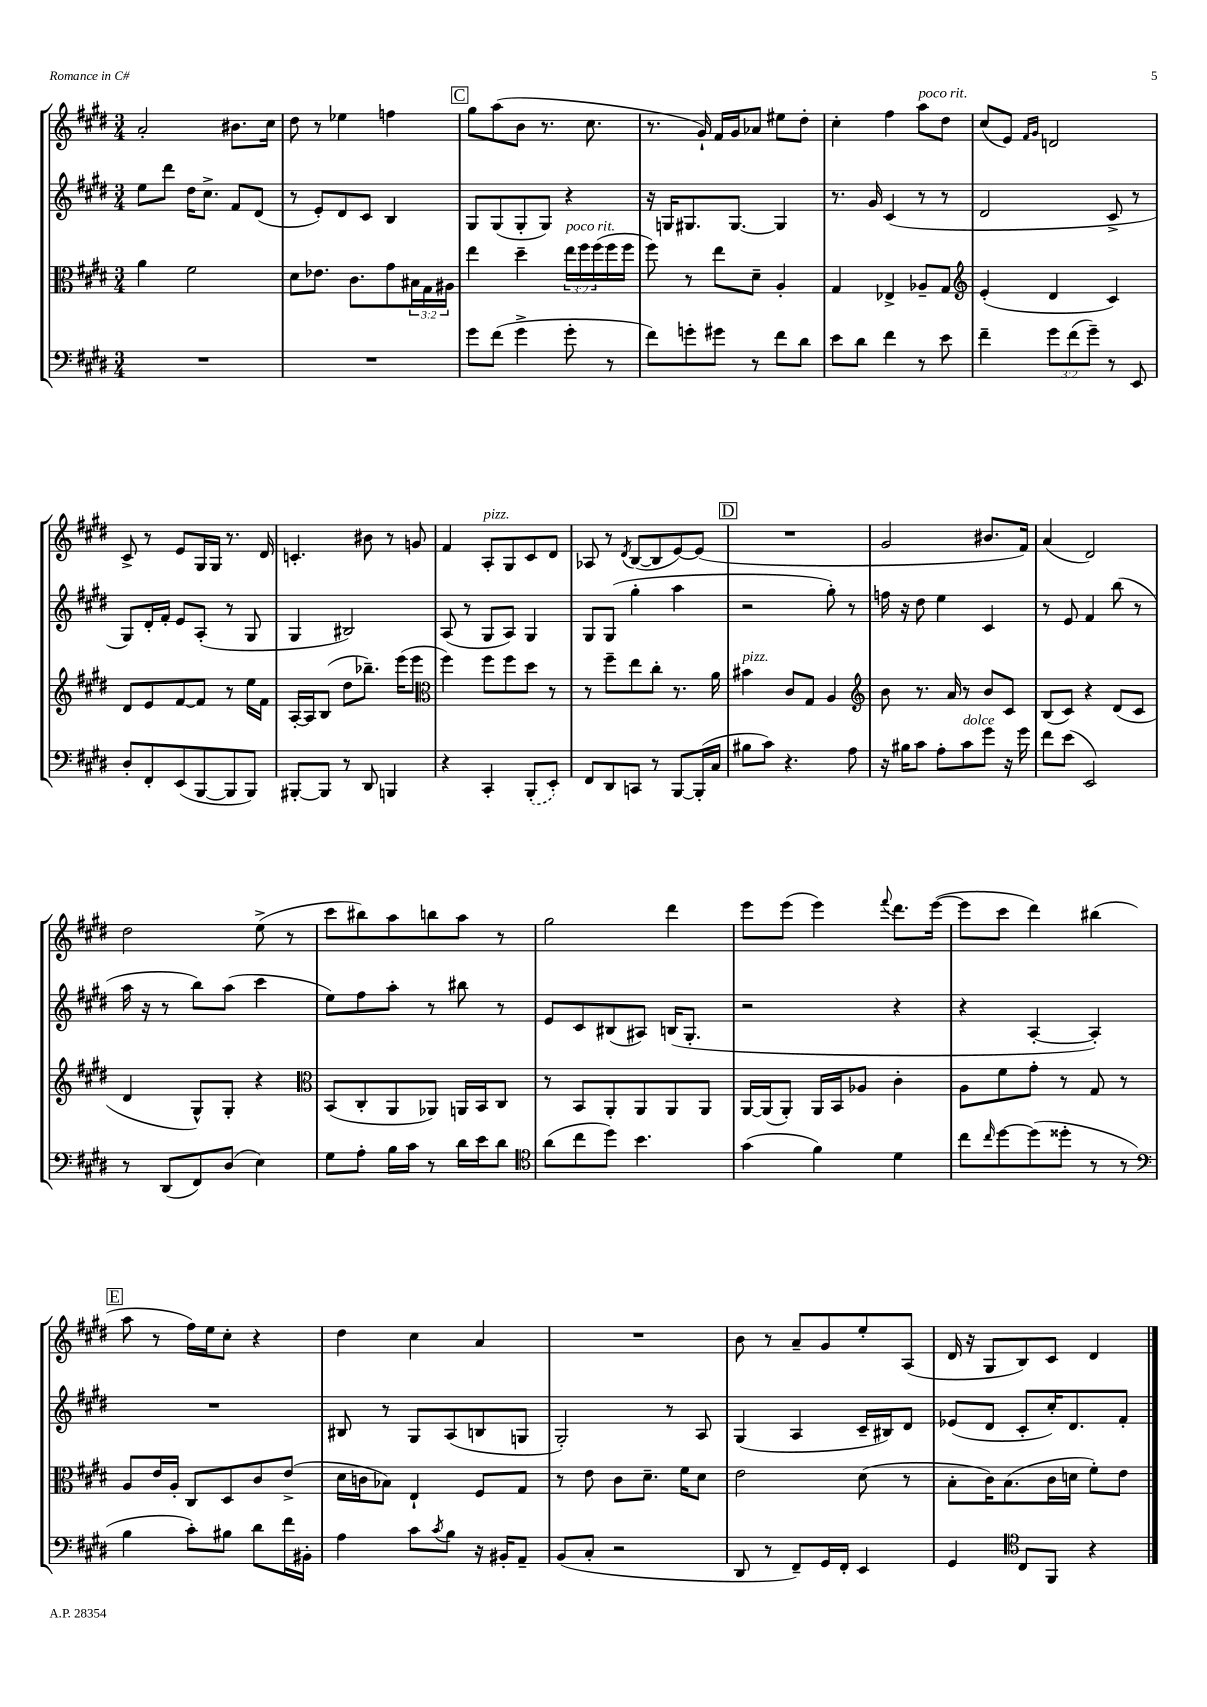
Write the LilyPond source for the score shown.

<<
\new StaffGroup <<
\new Staff = "s0" {
    \clef treble \key e \major \numericTimeSignature \time 3/4
    a'2-. bis'8. cis''16 |
    dis''8 r8 ees''4 f''4 |
    \mark \markup { \box "C" } gis''8 a''8( b'8 r8. cis''8. |
    r8. gis'16-!) fis'16 gis'16 aes'8 eis''8 dis''8-. |
    cis''4-. fis''4 a''8^\markup { \italic "poco rit." } dis''8 |
    cis''8( e'8) \grace { fis'16 gis'16 } d'2 |
    cis'8-> r8 e'8 gis16 gis16 r8. dis'16 |
    c'4.-. bis'8 r8 g'8 |
    fis'4 a8-.^\markup { \italic "pizz." } gis8 cis'8 dis'8 |
    aes8 r8 \acciaccatura { dis'8 } b8~( b8 e'8~) e'8( |
    \mark \markup { \box "D" } R2. |
    gis'2 bis'8. fis'16) |
    a'4( dis'2) |
    dis''2 e''8->( r8 |
    cis'''8 bis''8) a''8 b''8 a''8 r8 |
    gis''2 dis'''4 |
    e'''8 e'''8( e'''4) \appoggiatura { fis'''8 } dis'''8. e'''16~( |
    e'''8 cis'''8 dis'''4) bis''4( |
    \mark \markup { \box "E" } a''8 r8 fis''16) e''16 cis''8-. r4 |
    dis''4 cis''4 a'4 |
    R2. |
    b'8 r8 a'8-- gis'8 e''8-. a8( |
    dis'16 r16 gis8 b8) cis'8 dis'4 \bar "|." |
}
\new Staff = "s1" {
    \clef treble \key e \major \numericTimeSignature \time 3/4
    e''8 dis'''8 dis''16 cis''8.-> fis'8 dis'8( |
    r8 e'8-.) dis'8 cis'8 b4 |
    \mark \markup { \box "C" } gis8 gis8( gis8-. gis8) r4 |
    r16 g16 gis8. gis8.~ gis4 |
    r8. gis'16 cis'4( r8 r8 |
    dis'2 cis'8-> r8 |
    gis8) dis'16-. fis'16-. e'8 a8-.( r8 gis8 |
    gis4 bis2) |
    a8( r8 gis8 a8) gis4 |
    gis8 gis8( gis''4-. a''4 |
    \mark \markup { \box "D" } r2 gis''8-.) r8 |
    f''16 r16 dis''8 e''4 cis'4 |
    r8 e'8 fis'4 b''8( r8 |
    a''16 r16 r8 b''8) a''8( cis'''4 |
    e''8) fis''8 a''8-. r8 bis''8 r8 |
    e'8 cis'8 bis8( ais8) b16( gis8.-. |
    r2 r4 |
    r4 a4~-. a4-.) |
    \mark \markup { \box "E" } R2. |
    bis8 r8 gis8 a8( b8 g8 |
    gis2-.) r8 a8 |
    gis4( a4 cis'16-- bis16) dis'8 |
    ees'8( dis'8 cis'8-. cis''16-.) dis'8. fis'8-. \bar "|." |
}
\new Staff = "s2" {
    \clef alto \key e \major \numericTimeSignature \time 3/4 \override Staff.TupletNumber.text = #tuplet-number::calc-fraction-text
    a'4 fis'2 |
    dis'8 ees'8. cis'8. gis'8 \tuplet 3/2 { bis16 gis16 ais16 } |
    \mark \markup { \box "C" } e''4 dis''4-- \tuplet 3/2 { e''16^\markup { \italic "poco rit." } fis''16 fis''16( } fis''16 fis''16 |
    fis''8) r8 e''8 dis'8-- a4-. |
    gis4 ees4-> aes8-- gis8 |
    \clef treble e'4-.( dis'4 cis'4) |
    dis'8 e'8 fis'8~ fis'8 r8 e''16 fis'16 |
    a16~-. a16 b8( dis''8 bes''8.--) e'''16( e'''8 |
    \clef alto fis''4) fis''8 fis''8 dis''8 r8 |
    r8 fis''8-- e''8 cis''8-. r8. a'16 |
    \mark \markup { \box "D" } bis'4^\markup { \italic "pizz." } cis'8 gis8 a4 |
    \clef treble b'8 r8. a'16 r8 b'8 cis'8 |
    b8( cis'8) r4 dis'8( cis'8 |
    dis'4 gis8-^) gis8-. r4 |
    \clef alto b,8( cis8-. a,8 aes,8) a,16 b,16 cis8 |
    r8 b,8 a,8-. a,8 a,8 a,8 |
    a,16~ a,16( a,8-.) a,16 b,16 aes8 cis'4-. |
    a8 fis'8 gis'8-. r8 gis8 r8 |
    \mark \markup { \box "E" } a8 e'16 a16-. cis8 dis8 cis'8 e'8->( |
    dis'16 c'16 bes8) e4-! fis8 gis8 |
    r8 e'8 cis'8 dis'8.-- fis'16 dis'8 |
    e'2 dis'8( r8 |
    b8-. cis'16) b8.( cis'16 d'16 fis'8-.) e'8 \bar "|." |
}
\new Staff = "s3" {
    \clef bass \key e \major \numericTimeSignature \time 3/4 \override Staff.TupletNumber.text = #tuplet-number::calc-fraction-text
    R2. |
    R2. |
    \mark \markup { \box "C" } gis'8 fis'8( gis'4-> gis'8-. r8 |
    fis'8) g'8-. gis'8 r8 fis'8 dis'8 |
    e'8 dis'8 fis'4 r8 e'8 |
    fis'4-- \tuplet 3/2 { gis'8 fis'8( gis'8--) } r8 e,8 |
    dis8-. fis,8-. e,8( b,,8~ b,,8 b,,8) |
    bis,,8~-. bis,,8 r8 dis,8 b,,4 |
    r4 cis,4-. \once \slurDashed b,,8-.( e,8-.) |
    fis,8 dis,8 c,8 r8 b,,8~ b,,16-.( cis16 |
    \mark \markup { \box "D" } bis8 cis'8) r4. a8 |
    r16 bis16 cis'8 a8-. cis'8^\markup { \italic "dolce" } gis'8 r16 gis'16 |
    fis'8 e'8( e,2) |
    r8 dis,8( fis,8) dis8( e4) |
    gis8 a8-. b16 cis'16 r8 dis'16 e'16 dis'8 |
    \clef tenor a'8( cis''8 dis''8) b'4. |
    gis'4( fis'4) dis'4 |
    cis''8 \grace { cis''16 } dis''8~ dis''8( disis''8-. r8 r8 |
    \mark \markup { \box "E" } \clef bass b4 cis'8-.) bis8 dis'8 fis'16 bis,16-. |
    a4 cis'8 \acciaccatura { cis'8 } b8 r16 bis,16-. a,8-- |
    b,8( cis8-. r2 |
    dis,8 r8 fis,8--) gis,16 fis,16-. e,4 |
    gis,4 \clef tenor cis8 fis,8 r4 \bar "|." |
}
>>
>>
\layout { \context { \Score \remove "Bar_number_engraver" } }
